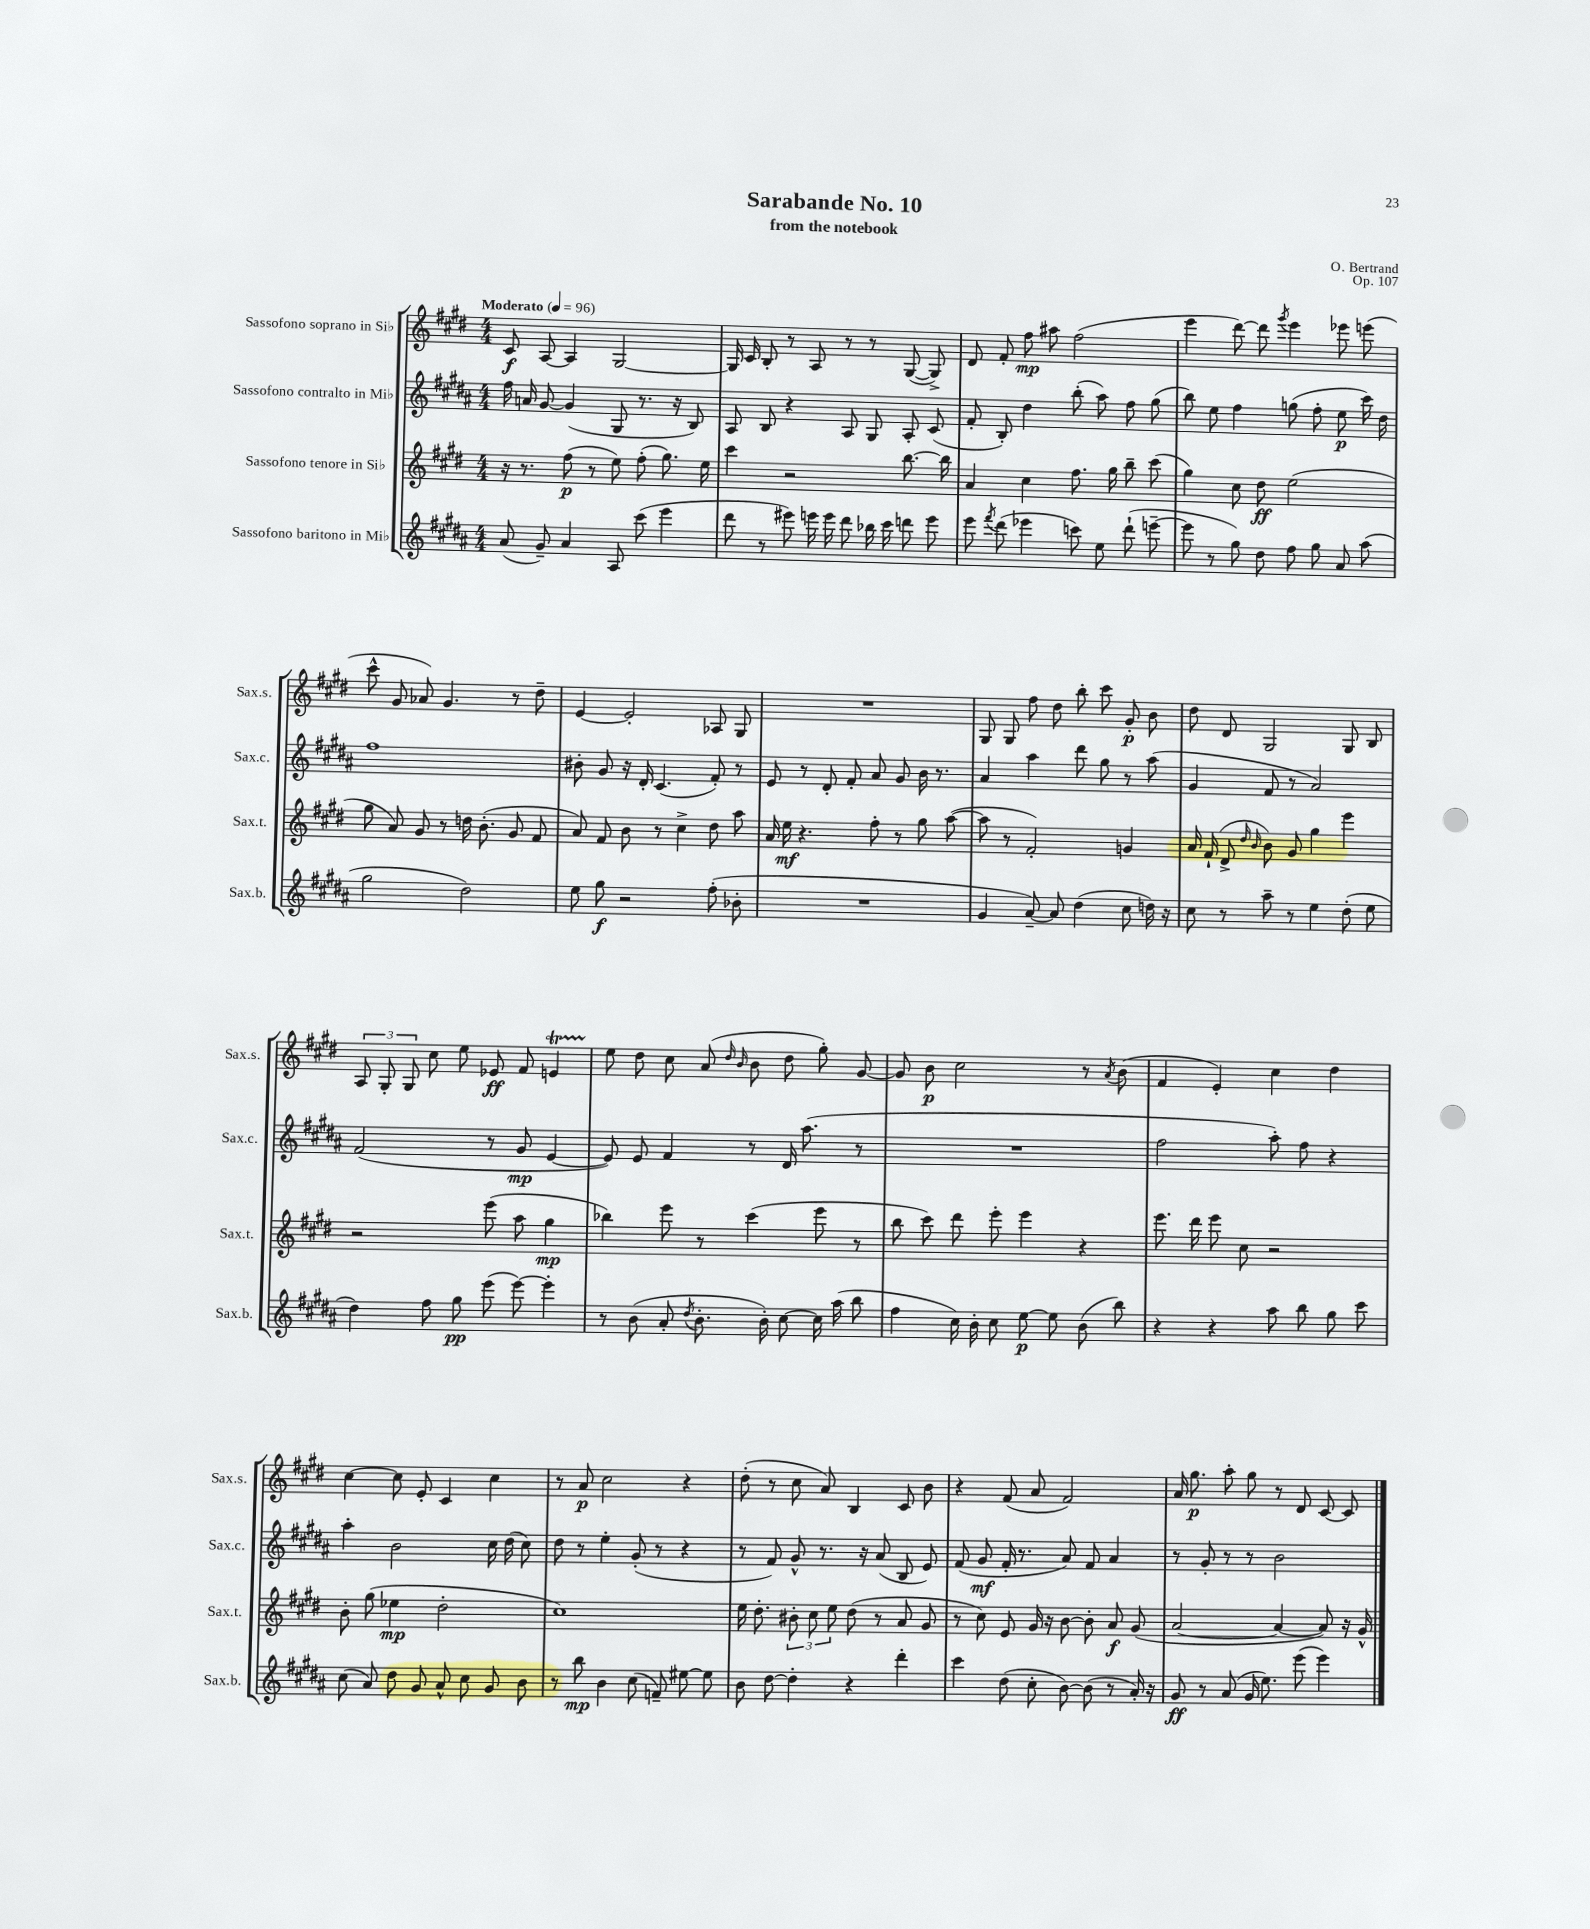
\header { title = "Sarabande No. 10" composer = "O. Bertrand" subtitle = "from the notebook" opus = "Op. 107" }
<<
\new StaffGroup <<
\new Staff = "s0" \with { instrumentName = "Sassofono soprano in Sib" shortInstrumentName = "Sax.s." } {
    \clef treble \key e \major \numericTimeSignature \time 4/4 \tempo "Moderato" 4 = 96
    \autoBeamOff cis'8\f a8~ a4 gis2~ |
    gis16 cis'16 b8-. r8 a8 r8 r8 gis8~( gis8->) |
    dis'8 fis'8-. fis''8\mp ais''8 fis''2( |
    e'''4 dis'''8~) dis'''8 \acciaccatura { gis'''8 } e'''4 ees'''8 e'''8( |
    cis'''8-^ gis'8 aes'8) gis'4. r8 dis''8-- |
    e'4~ e'2-. aes8 gis8 |
    R1 |
    gis8 gis8 fis''8 dis''8 b''8-. cis'''8 gis'8-.\p b'8 |
    dis''8 dis'8 gis2 gis8 b8 |
    \tuplet 3/2 { a8 gis8-. gis8 } cis''8 e''8 ees'8\ff fis'8 e'4\startTrillSpan |
    e''8\stopTrillSpan dis''8 cis''8 a'8( \grace { dis''16 b'16 } b'8 dis''8 gis''8-.) gis'8~ |
    gis'8 b'8\p cis''2 r8 \acciaccatura { a'8 } b'8( |
    fis'4 e'4-.) cis''4 dis''4 |
    cis''4~ cis''8 e'8-. cis'4 cis''4 |
    r8 a'8\p cis''2 r4 |
    dis''8-.( r8 cis''8 a'8) b4 cis'8 b'8 |
    r4 fis'8( a'8 fis'2) |
    a'16 gis''8.\p a''8-. gis''8 r8 dis'8 cis'8~ cis'8 \bar "|." |
}
\new Staff = "s1" \with { instrumentName = "Sassofono contralto in Mib" shortInstrumentName = "Sax.c." } {
    \clef treble \key b \major \numericTimeSignature \time 4/4
    \autoBeamOff fis''16 a'16 gis'8~ gis'4( gis8 r8. r16 b8) |
    ais8 b8 r4 ais8 gis8 ais8-. cis'8( |
    fis'8-. b8-.) dis''4 b''8-.( ais''8) fis''8 gis''8( |
    b''8) e''8 fis''4 g''8( fis''8-. e''8\p cis'''16) dis''16 |
    fis''1 |
    bis'8-. gis'8 r16 dis'16-. cis'4.( fis'8-.) r8 |
    e'8 r8 dis'8-. fis'8-. ais'8 gis'8 b'16 r8. |
    ais'4 ais''4 dis'''8 gis''8 r8 ais''8( |
    gis'4 fis'8 r8 ais'2) |
    fis'2( r8 gis'8\mp e'4~ |
    e'8) e'8 fis'4 r8 dis'16 ais''8.( r8 |
    R1 |
    fis''2 ais''8-.) fis''8 r4 |
    ais''4-. b'2 cis''16 dis''16( cis''8) |
    dis''8 r8 e''4-. gis'8-.( r8 r4 |
    r8 fis'8) gis'8-^ r8. r16 ais'8( b8 e'8) |
    fis'8( gis'8\mf fis'16-. r8. ais'8) fis'8 ais'4 |
    r8 gis'8-. r8 r8 b'2 \bar "|." |
}
\new Staff = "s2" \with { instrumentName = "Sassofono tenore in Sib" shortInstrumentName = "Sax.t." } {
    \clef treble \key e \major \numericTimeSignature \time 4/4
    \autoBeamOff r16 r8. fis''8\p( r8 e''8) fis''8-.( gis''8.) e''16 |
    cis'''4 r2 b''8.~ b''16 |
    a'4 cis''4 fis''8. gis''16 b''8-- cis'''8( |
    gis''4) cis''8 dis''8\ff e''2( |
    gis''8 a'8) gis'8 r8 d''16 b'8.-.( gis'8 fis'8 |
    a'8) fis'8 b'8 r8 cis''4-> dis''8 a''8 |
    a'16 e''16\mf r4. fis''8-. r8 gis''8 a''8~( |
    a''8 r8 fis'2-.) g'4 |
    a'16 fis'16-!( dis'8-> \grace { dis''16 b'16 } b'8) gis'8 gis''4 e'''4 |
    r2 e'''8( a''8 gis''4\mp |
    bes''4) e'''8 r8 cis'''4( e'''8 r8 |
    b''8 cis'''8) dis'''8 e'''8-. e'''4 r4 |
    e'''8. dis'''16 e'''8 cis''8 r2 |
    b'8-. gis''8( ees''4\mp dis''2-. |
    cis''1) |
    e''16 dis''8.-. \tuplet 3/2 { bis'8-. cis''8 e''8 } dis''8( r8 a'8 gis'8 |
    r8 cis''8) e'8 gis'16 r16 b'8~ b'8-. a'8\f gis'8( |
    a'2~ a'4~ a'8) r16 gis'16-^ \bar "|." |
}
\new Staff = "s3" \with { instrumentName = "Sassofono baritono in Mib" shortInstrumentName = "Sax.b." } {
    \clef treble \key b \major \numericTimeSignature \time 4/4
    \autoBeamOff ais'8( gis'8--) ais'4 ais8 cis'''8( e'''4 |
    dis'''8 r8 eis'''8) e'''16 e'''16 dis'''8 bes''16 cis'''16 d'''8 e'''8 |
    e'''8 \acciaccatura { fis'''8 } dis'''8( ees'''4 c'''8) e''8 dis'''8-!( e'''8~-- |
    e'''8 r8 gis''8) dis''8 fis''8 gis''8 ais'8 ais''8( |
    gis''2 dis''2) |
    e''8 gis''8\f r2 fis''8-.( bes'8-. |
    R1 |
    gis'4 ais'8~--) ais'8 dis''4( cis''8 d''16) r16 |
    cis''8 r8 ais''8-- r8 e''4 dis''8-.( e''8 |
    dis''4) fis''8 gis''8\pp e'''8( e'''8~) e'''4-. |
    r8 b'8( ais'8-. \acciaccatura { dis''8 } b'8.-. b'16-.) cis''8~ cis''16 ais''16( b''8 |
    fis''4 cis''16) b'16-. cis''8 e''8~\p e''8 b'8( b''8) |
    r4 r4 ais''8 b''8 gis''8 cis'''8 |
    cis''8( ais'8) dis''8 gis'8 ais'8-^ cis''8 gis'8 b'8 |
    r8 b''8\mp b'4 cis''8( f'8--) eis''8~ eis''8 |
    b'8 dis''8~ dis''4-. r4 dis'''4-. |
    cis'''4 dis''8( cis''8-. b'8~) b'8( r8 ais'16-.) r16 |
    gis'8\ff r8 ais'8( gis'16 e''8.) e'''8( e'''4) \bar "|." |
}
>>
>>
\layout { \context { \Score \remove "Bar_number_engraver" } }
